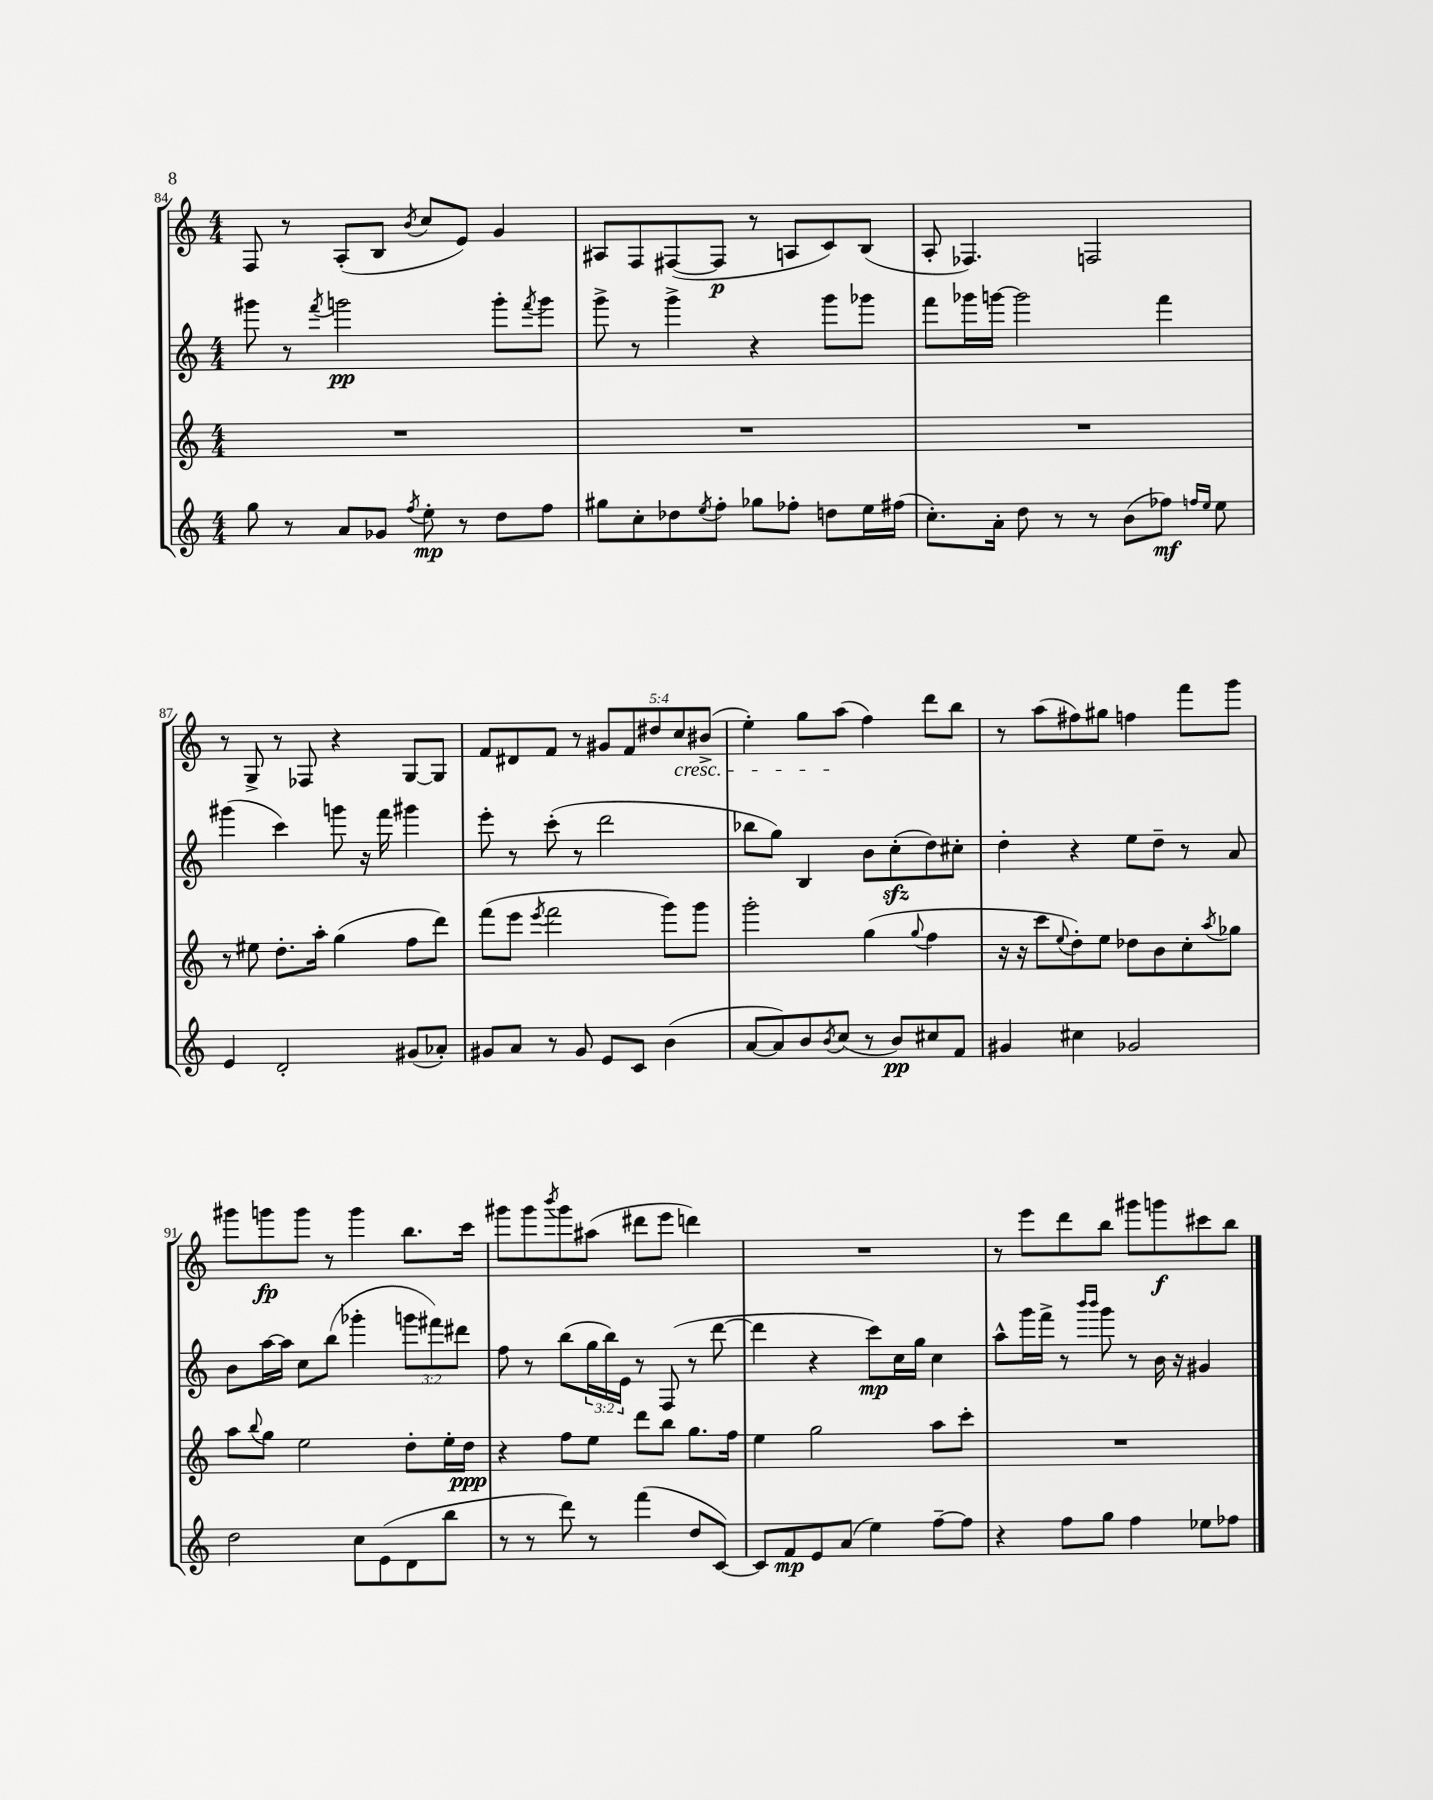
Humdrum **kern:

**kern	**dynam	**kern	**dynam	**kern	**dynam	**kern	**dynam
*part4	*part4	*part3	*part3	*part2	*part2	*part1	*part1
*staff4	*staff4	*staff3	*staff3	*staff2	*staff2	*staff1	*staff1
*clefG2	*	*clefG2	*	*clefG2	*	*clefG2	*
*k[]	*	*k[]	*	*k[]	*	*k[]	*
*M4/4	*	*M4/4	*	*M4/4	*	*M4/4	*
=84	=84	=84	=84	=84	=84	=84	=84
8gg\	.	1r	.	8ggg#X\	.	8F/	.
8r	.	.	.	8r	.	8r	.
.	.	.	.	8qfff/	.	.	.
8a/L	.	.	.	2gggn\	pp	(8A'/L	.
8g-X/J	.	.	.	.	.	8B/J	.
8qff/	.	.	.	.	.	8qb/	.
8ee'\	mp	.	.	.	.	8cc/L	.
8r	.	.	.	.	.	8e/J)	.
8dd\L	.	.	.	8ggg'\L	.	4g/	.
.	.	.	.	8qfff/	.	.	.
8ff\J	.	.	.	8ggg\J	.	.	.
=85	=85	=85	=85	=85	=85	=85	=85
8gg#X\L	.	1r	.	8ggg^\	.	8A#X/L	.
8cc'\	.	.	.	8r	.	8F/	.
8dd-X\	.	.	.	4ggg^\	.	([8F#X/	.
8qee/	.	.	.	.	.	.	.
8ff'\J	.	.	.	.	.	8F#/J]	p
8gg-X\L	.	.	.	4r	.	8r	.
8ff-X'\J	.	.	.	.	.	8An/L	.
8ddn\L	.	.	.	8ggg\L	.	8c/)	.
16ee\L	.	.	.	8ggg-X\J	.	(8B/J	.
(16ff#X\JJ	.	.	.	.	.	.	.
=86	=86	=86	=86	=86	=86	=86	=86
8.cc'\L)	.	1r	.	8fff\L	.	8A'/	.
.	.	.	.	16ggg-X\L	.	4.F-X/)	.
16a'\Jk	.	.	.	[16gggn\JJ	.	.	.
8dd\	.	.	.	2ggg\]	.	.	.
8r	.	.	.	.	.	.	.
8r	.	.	.	.	.	2Fn/	.
(8b\L	.	.	.	.	.	.	.
8ff-X\J)	mf	.	.	4fff\	.	.	.
16qqffn/LL	.	.	.	.	.	.	.
16qqee/JJ	.	.	.	.	.	.	.
8ee\	.	.	.	.	.	.	.
!!LO:LB:g=z
=87	=87	=87	=87	=87	=87	=87	=87
4e/	.	8r	.	(4ggg#X\	.	8r	.
.	.	8ee#X\	.	.	.	8G^/	.
2d'/	.	8.dd'\L	.	4ccc\)	.	8r	.
.	.	.	.	.	.	8F-X/	.
.	.	16aa'\Jk	.	.	.	.	.
.	.	(4gg\	.	8gggn\	.	4r	.
.	.	.	.	16r	.	.	.
.	.	.	.	16fff\	.	.	.
(8g#X/L	.	8ff\L	.	4ggg#X\	.	[8G/L	.
8a-X'/J)	.	8ddd\J)	.	.	.	8G/J]	.
=88	=88	=88	=88	=88	=88	=88	=88
8g#X/L	.	(8fff\L	.	8eee'\	.	8f/L	.
8a/J	.	8eee\J	.	8r	.	8d#X/	.
.	.	8qeee/	.	.	.	.	.
8r	.	2fff\	.	(8ccc'\	.	8f/J	.
8g#/	.	.	.	8r	.	8r	.
8e/L	.	.	.	2ddd\	.	10g#X/L	.
.	.	.	.	.	.	10f/	.
8c/J	.	.	.	.	.	.	.
.	.	.	.	.	.	10dd#X/	.
(4b\	.	8ggg\L)	.	.	.	.	.
!	!	!	!	!	!	!LO:TX:b:i:t=cresc.	!
.	.	.	.	.	.	10cc/	.
.	.	8ggg\J	.	.	.	.	.
.	.	.	.	.	.	(10b#X^/J	.
=89	=89	=89	=89	=89	=89	=89	=89
[8a/L	.	2ggg'\	.	8bb-X\L	.	4ee'\)	.
8a/])	.	.	.	8gg\J)	.	.	.
8b/	.	.	.	4B/	.	8gg\L	.
8qb/	.	.	.	.	.	.	.
(8cc/J	.	.	.	.	.	(8aa\J	.
8r	.	(4gg\	.	8b\L	.	4ff\)	.
8b/L)	pp	.	.	(8cczz'\	.	.	.
.	.	8qqgg/	.	.	.	.	.
8cc#X/	.	4ff\	.	8dd\)	.	8ddd\L	.
8f/J	.	.	.	8cc#X'\J	.	8bb\J	.
=90	=90	=90	=90	=90	=90	=90	=90
4g#X/	.	16r	.	4dd'\	.	8r	.
.	.	16r	.	.	.	.	.
.	.	8ccc\L	.	.	.	(8aa\L	.
.	.	8qqee/	.	.	.	.	.
4cc#X\	.	8dd'\)	.	4r	.	8ff#X\)	.
.	.	8ee\J	.	.	.	8gg#X\J	.
2g-X/	.	8dd-X\L	.	8ee\L	.	4ffn\	.
.	.	8b\	.	8dd~\J	.	.	.
.	.	8cc'\	.	8r	.	8fff\L	.
.	.	8qaa/	.	.	.	.	.
.	.	8gg-X\J	.	8a/	.	8ggg\J	.
!!LO:LB:g=z
=91	=91	=91	=91	=91	=91	=91	=91
2dd\	.	8aa\L	.	8b\L	.	8ggg#X\L	.
.	.	8qqbb/	.	.	.	.	.
.	.	8gg\J	.	[16aa\L	.	8gggn\	fp
.	.	.	.	16aa\JJ]	.	.	.
.	.	2ee\	.	8cc\L	.	8ggg\J	.
.	.	.	.	(8bb\J	.	8r	.
8cc\L	.	.	.	4ggg-X'\	.	4ggg\	.
(8e\	.	.	.	.	.	.	.
8d\	.	8dd'\L	.	12gggn\L	.	8.bb\L	.
.	.	.	.	12fff#X\)	.	.	.
8bb\J	.	16ee'\L	.	.	.	.	.
.	.	.	.	12ddd#X\J	.	.	.
.	.	16dd\JJ	ppp	.	.	16ccc\Jk	.
=92	=92	=92	=92	=92	=92	=92	=92
8r	.	4r	.	8ff\	.	8ggg#X\L	.
8r	.	.	.	8r	.	8ggg#\	.
.	.	.	.	.	.	8qbbb/	.
8ddd\)	.	8ff\L	.	(8bb\L	.	8ggg#\	.
8r	.	8ee\J	.	24gg\L	.	(8aa#X\J	.
.	.	.	.	24bb\)	.	.	.
.	.	.	.	24e\JJ	.	.	.
(4fff\	.	8ddd\L	.	8r	.	8ddd#X\L	.
.	.	8bb\J	.	(8F/	.	8eee\J	.
8dd/L	.	8.gg\L	.	8r	.	4dddn\)	.
[8c/J)	.	.	.	[8ddd\	.	.	.
.	.	16ff\Jk	.	.	.	.	.
=93	=93	=93	=93	=93	=93	=93	=93
8c/L]	.	4ee\	.	4ddd\]	.	1r	.
8f/	mp	.	.	.	.	.	.
8e/	.	2gg\	.	4r	.	.	.
(8a/J	.	.	.	.	.	.	.
4ee\)	.	.	.	8ccc\L)	mp	.	.
.	.	.	.	16cc\L	.	.	.
.	.	.	.	16gg\JJ	.	.	.
[8ff~\L	.	8aa\L	.	4cc\	.	.	.
8ff\J]	.	8ccc'\J	.	.	.	.	.
=94	=94	=94	=94	=94	=94	=94	=94
4r	.	1r	.	8aa^^\L	.	8r	.
.	.	.	.	16ggg\L	.	8eee\L	.
.	.	.	.	16fff^\JJ	.	.	.
8ff\L	.	.	.	8r	.	8ddd\	.
.	.	.	.	16qqbbb/LL	.	.	.
.	.	.	.	16qqbbb/JJ	.	.	.
8gg\J	.	.	.	8ggg\	.	8bb\J	.
4ff\	.	.	.	8r	.	8ggg#X\L	.
.	.	.	.	16b\	.	8gggn\	f
.	.	.	.	16r	.	.	.
8ee-X\L	.	.	.	4g#X/	.	8ccc#X\	.
8ff-X\J	.	.	.	.	.	8bb\J	.
==	==	==	==	==	==	==	==
*-	*-	*-	*-	*-	*-	*-	*-
